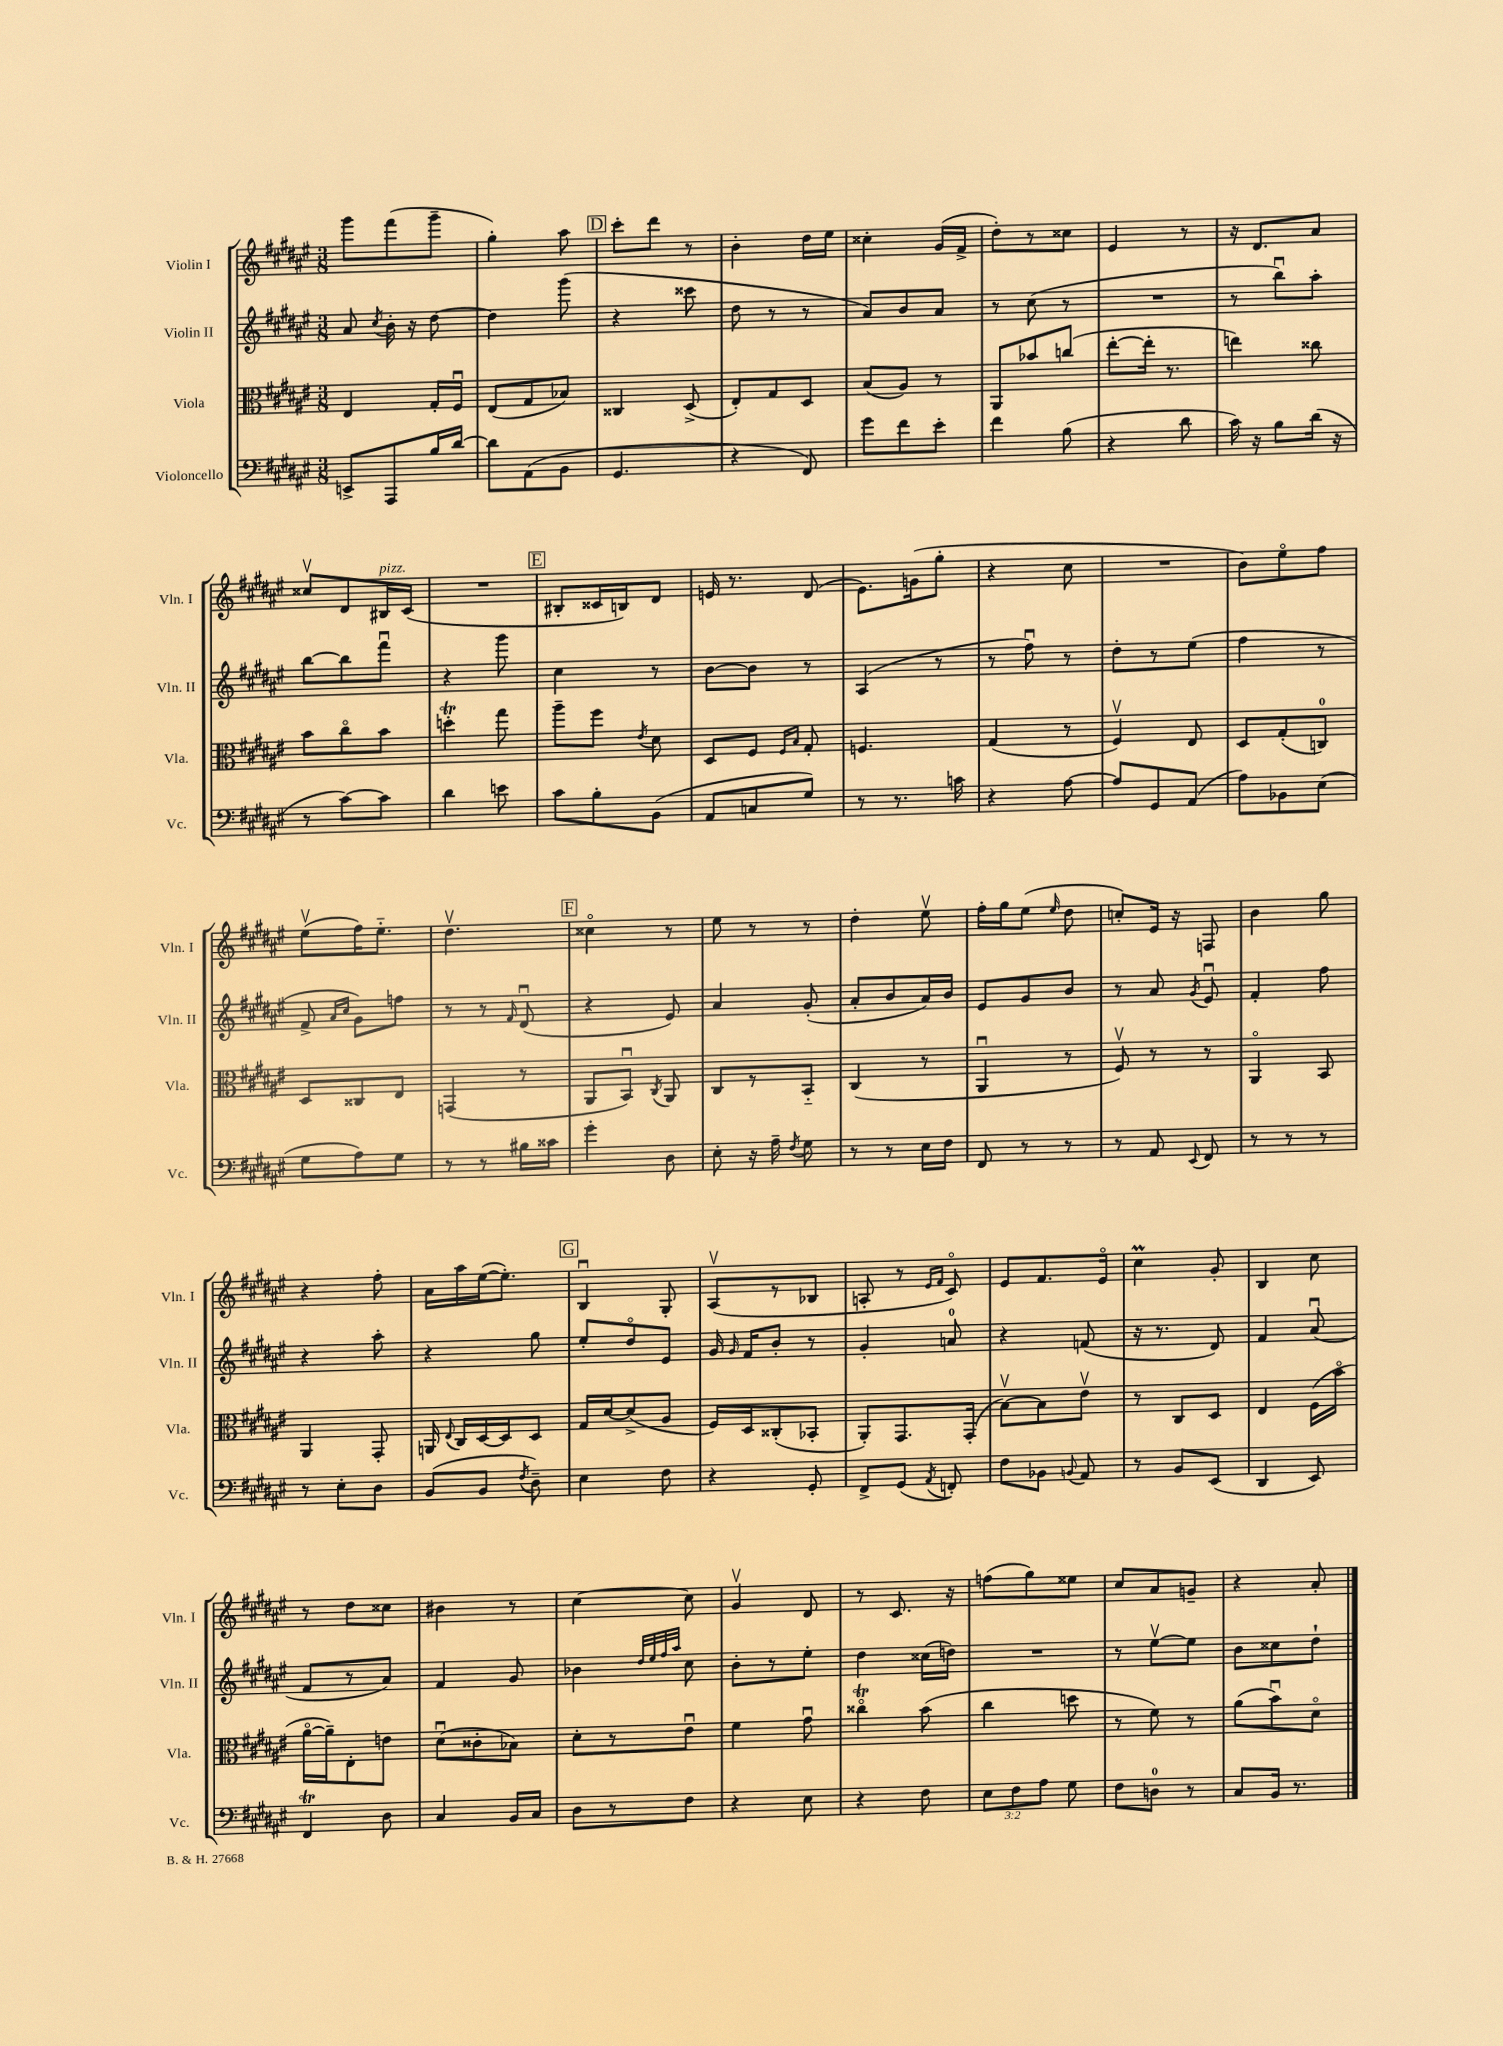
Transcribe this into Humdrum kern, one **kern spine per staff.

**kern	**kern	**kern	**kern
*staff4	*staff3	*staff2	*staff1
*clefF4	*clefC3	*clefG2	*clefG2
*k[f#c#g#d#a#e#]	*k[f#c#g#d#a#e#]	*k[f#c#g#d#a#e#]	*k[f#c#g#d#a#e#]
*M3/8	*M3/8	*M3/8	*M3/8
8EE^	4E#	8a#	8ggg#
.	.	8qcc#	.
8AAA#	.	16b'	(8fff#
.	.	16r	.
16B	16G#'	[8dd#	8ggg#~
[16d#	16F#u	.	.
=	=	=	=
8d#]	(8E#	4dd#]	4gg#')
(8AA#	8G#	.	.
8BB	8B-)	(8ggg#	8aa#
=	=	=	=
4.GG#	4C##	4r	8ccc#'
.	.	.	8ddd#
.	(8D#^	8ccc##	8r
=	=	=	=
4r	8E#')	8dd#	4b'
.	8G#	8r	.
8FF#)	8D#	8r	16dd#
.	.	.	16ee#
=	=	=	=
8g#	(8B	8a#)	4cc##'
8f#	8A#)	8b	.
8e#'	8r	8a#	(16g#
.	.	.	16f#^
=	=	=	=
4f#	8AA#	8r	8dd#')
.	8b-	(8cc#	8r
(8B	(8cc	8r	8cc##
=	=	=	=
4r	[8ee#'	4.r	4e#
.	16ee#']	.	.
.	8.r	.	.
8d#	.	.	8r
=	=	=	=
16c#)	4ee)	8r	16r
16r	.	.	8.d#
8B	.	8bbu)	.
(16d#	8cc##	8aa#'	8a#
16r	.	.	.
=	=	=	=
8r	8b	[8bb	8cc##v
[8c#)	8cc#o	8bb]	8d#
8c#]	8b	8fff#u	16B#
.	.	.	(16c#
=	=	=	=
4d#	4dd'	4r	4.r
8e	8gg#	8ggg#	.
=	=	=	=
8c#	8aa#~	4cc#	8B#'
8B'	8ff#	.	16c##
.	.	.	16B)
.	8qe#	.	.
(8BB	8d#	8r	8d#
=	=	=	=
8AA#	8D#	[8b	16e
.	.	.	8.r
8C	8F#	8b]	.
.	16qqF#	.	.
.	16qqB	.	.
8G#)	8G#'	8r	(8d#
=	=	=	=
8r	4.F	(4A#	8.e#)
8.r	.	.	.
.	.	.	(16g
.	.	8r	8gg#'
16c	.	.	.
=	=	=	=
4r	(4G#	8r	4r
.	.	8ff#u)	.
[8A#	8r	8r	8cc#
=	=	=	=
8A#]	4F#v)	8dd#'	4.r
8GG#	.	8r	.
(8AA#	8E#	(8ee#	.
=	=	=	=
8A#)	8D#	4ff#	8b)
8BB-	(8G#'	.	8ee#o
(8E#	8C)	8r	8ff#
=	=	=	=
8G#	8D#	8f#^	(8ee#v
.	.	16qqa#	.
.	.	16qqcc#	.
8A#)	8C##	8g#)	16ff#)
.	.	.	8.ee#'~
8G#	8E#	8ff	.
=	=	=	=
8r	(4GG	8r	4.dd#v
8r	.	8r	.
.	.	16qqf#	.
16B#	8r	(8d#u	.
16c##	.	.	.
=	=	=	=
4g#'	8AA#	4r	4cc##o
.	8BBu)	.	.
.	8qC#	.	.
8D#	8AA#	8e#)	8r
=	=	=	=
8E#'	8C#	4a#	8ee#
16r	8r	.	8r
16A#~	.	.	.
8qF#	.	.	.
8G#	8BB'~	(8g#'	8r
=	=	=	=
8r	(4C#	8a#'	4dd#'
8r	.	8b	.
16E#	8r	16a#)	8ee#v
16F#	.	16b	.
=	=	=	=
8FF#	4AA#u	8e#	16ff#'
.	.	.	16gg#
8r	.	8g#	(8ee#
.	.	.	16qqee#
8r	8r	8b	8dd#
=	=	=	=
8r	8F#v)	8r	8cc')
8AA#	8r	8a#	16e#
.	.	.	16r
8qqEE#	.	8qg#	.
8FF#	8r	8e#u	8F
=	=	=	=
8r	4AA#o	4f#'	4b
8r	.	.	.
8r	8BB	8ff#	8gg#
=	=	=	=
8r	4AA#	4r	4r
8E#'	.	.	.
8D#	8GG#'	8aa#'	8ff#'
=	=	=	=
(8BB	16AA	4r	16a#
.	8qqE#	.	.
.	16C#	.	16aa#
8BB	[16D#	.	([16ee#
.	16D#]	.	8.ee#'])
8qF#	.	.	.
8D#~)	8D#	8gg#	.
=	=	=	=
4E#	16G#	8ee#'	4Bu
.	[16d#	.	.
.	(8d#^]	8dd#o	.
8F#	8A#	8e#	8G#'
=	=	=	=
4r	16F#)	16g#	(8A#v
.	.	16qqg#	.
.	16D#	16f#	.
.	(8C##'	8b'	8r
8GG#'	8BB-'	8r	8B-
=	=	=	=
8FF#^	8AA#')	4g#'	8A'
(8GG#	8.GG#	.	8r
.	.	.	16qqe#
8qAA#	.	.	16qqf#
8FF')	.	8a	8c#o)
.	(16GG#'	.	.
=	=	=	=
8F#	[8Bv)	4r	8e#
8BB-	8B]	.	8.f#
8qqBB	.	.	.
8AA#	8e#v	(8f	.
.	.	.	16e#o
=	=	=	=
8r	8r	16r	4cc#
.	.	8.r	.
8BB	8C#	.	.
(8EE#	8D#	8d#)	8g#'
=	=	=	=
4DD#	4E#	4f#	4B
8EE#)	(16F#	(8a#u	8cc#
.	16bo	.	.
=	=	=	=
4FF#	[16a#o	8f#	8r
.	16a#~])	.	.
.	8E#'	8r	8dd#
8D#	8e	8a#)	8cc##
=	=	=	=
4C#	(8d#u	4f#	4b#
.	8c##'	.	.
16BB	8B-)	8g#	8r
16C#	.	.	.
=	=	=	=
8D#	8d#'	4b-	[4cc#
8r	8r	.	.
.	.	32qqdd#	.
.	.	32qqee#	.
.	.	32qqff#	.
.	.	32qqaa#	.
8F#	8e#u	8cc#	8cc#]
=	=	=	=
4r	4f#	8b'	4g#v
.	.	8r	.
8E#	8g#u	8ee#'	8d#
=	=	=	=
4r	4cc##o	4dd#	8r
.	.	.	8.c#
8F#	(8b	(16cc##	.
.	.	16dd)	16r
=	=	=	=
12E#	4cc#	4.r	(8ff
12F#	.	.	.
.	.	.	8gg#)
12A#	.	.	.
8G#	8dd	.	8ee##
=	=	=	=
8F#	8r	8r	8cc#
8D	8f#)	[8ee#v	8a#
8r	8r	8ee#]	8g~
=	=	=	=
8C#	(8a#	8b	4r
16BB	8bu)	8cc##	.
8.r	.	.	.
.	8d#o	8dd#`	8a#'
==	==	==	==
*-	*-	*-	*-
